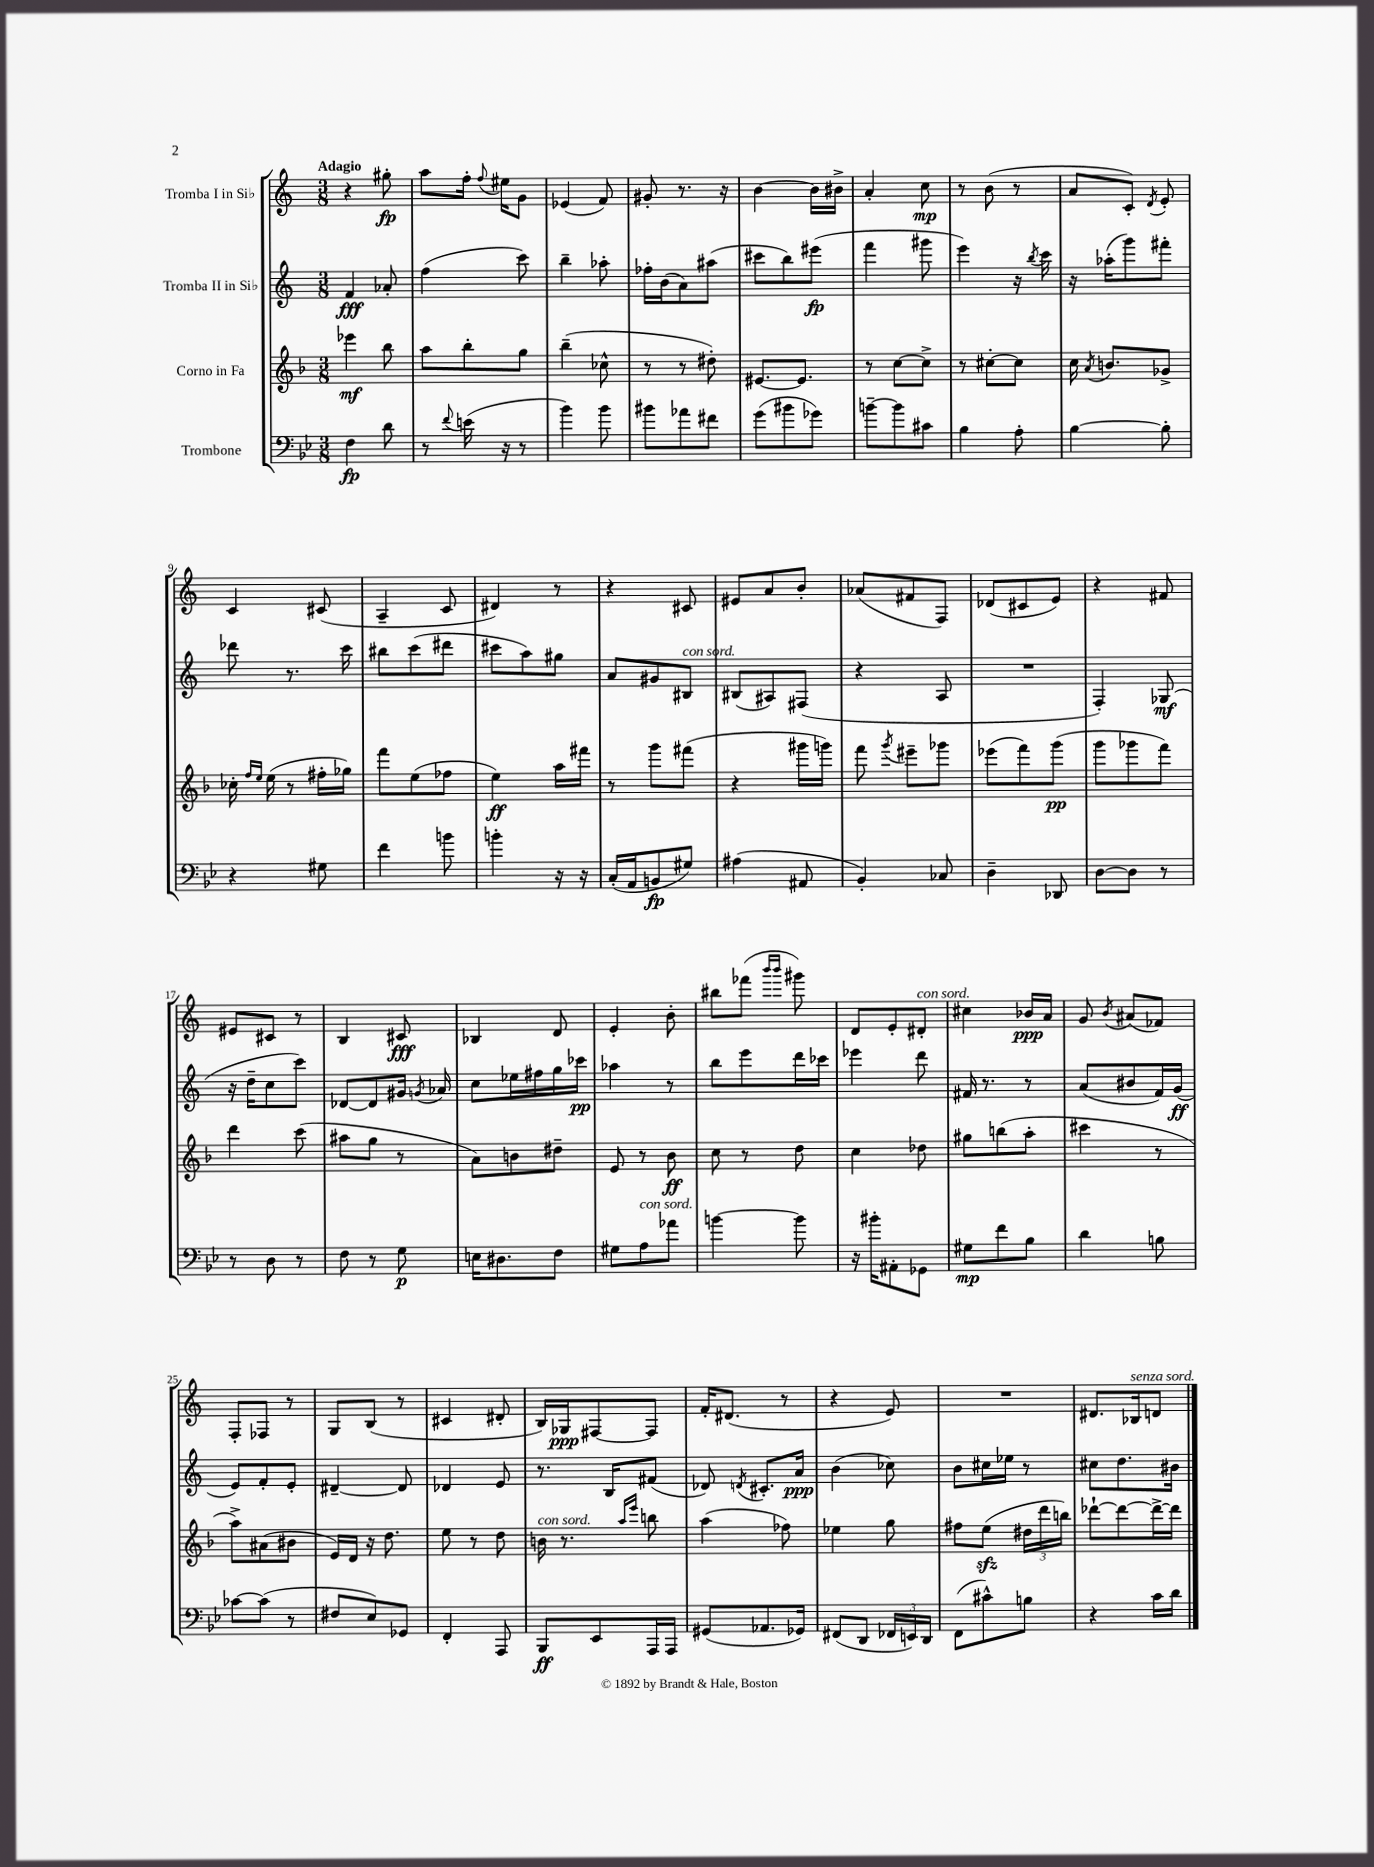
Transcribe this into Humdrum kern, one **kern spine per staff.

**kern	**dynam	**kern	**dynam	**kern	**dynam	**kern	**dynam
*part4	*part4	*part3	*part3	*part2	*part2	*part1	*part1
*staff4	*staff4	*staff3	*staff3	*staff2	*staff2	*staff1	*staff1
*I"Trombone	*	*I"Corno in Fa	*	*I"Tromba II in Si♭	*	*I"Tromba I in Si♭	*
*clefF4	*	*clefG2	*	*clefG2	*	*clefG2	*
*k[b-e-]	*	*k[b-]	*	*k[]	*	*k[]	*
*M3/8	*	*M3/8	*	*M3/8	*	*M3/8	*
=1	=1	=1	=1	=1	=1	=1	=1
!	!	!	!	!	!	!LO:TX:a:B:t=Adagio	!
4F\	fp	4eee-X\	mf	4f/	fff	4r	.
8d\	.	8bb-\	.	8a-X'/	.	8gg#X'\	fp
=2	=2	=2	=2	=2	=2	=2	=2
8r	.	8aa\L	.	(4ff\	.	8aa\L	.
8qqf/	.	.	.	.	.	.	.
(16en\	.	8bb-'\	.	.	.	16ff'\Jk	.
.	.	.	.	.	.	8qqff/	.
16r	.	.	.	.	.	16ee#X\KL	.
8r	.	8gg\J	.	8ccc\)	.	8g\J	.
=3	=3	=3	=3	=3	=3	=3	=3
4b-\)	.	(4bb-~\	.	4bb~\	.	(4e-X/	.
8b-\	.	8cc-X^^\	.	8aa-X'\	.	8f/)	.
=4	=4	=4	=4	=4	=4	=4	=4
8b#X\L	.	8r	.	16ff-X'\LL	.	8g#X'/	.
.	.	.	.	(16b\J	.	.	.
8a-X\	.	8r	.	8a\)	.	8.r	.
8f#X\J	.	8dd#X'\)	.	(8aa#X\J	.	.	.
.	.	.	.	.	.	16r	.
=5	=5	=5	=5	=5	=5	=5	=5
(8g\L	.	[8.e#X/L	.	8ccc#X\L	.	[4b\	.
8b#X\	.	.	.	8bb\)	.	.	.
.	.	8.e#/J]	.	.	.	.	.
8g-X\J)	.	.	.	(8eee#X\J	fp	16b\LL]	.
.	.	.	.	.	.	16b#X^\JJ	.
=6	=6	=6	=6	=6	=6	=6	=6
[8bn~\L	.	8r	.	4fff\	.	4a'/	.
8b\]	.	[8cc\L	.	.	.	.	.
8c#X\J	.	8cc^\J]	.	8ggg#X\	.	8cc\	mp
=7	=7	=7	=7	=7	=7	=7	=7
4B-\	.	8r	.	4eee\)	.	8r	.
.	.	[8cc#X'\L	.	.	.	(8b\	.
8A'\	.	8cc#\J]	.	16r	.	8r	.
.	.	.	.	8qbb/	.	.	.
.	.	.	.	16ccc\	.	.	.
=8	=8	=8	=8	=8	=8	=8	=8
[4B-\	.	16cc\	.	16r	.	8a/L	.
.	.	8qa/	.	.	.	.	.
.	.	8.bn/L	.	(16aa-X'\KL	.	.	.
.	.	.	.	8ggg\)	.	8c'/J)	.
.	.	.	.	.	.	8qd/	.
8B-'\]	.	8g-X^/J	.	8fff#X'\J	.	8e'/	.
!!LO:LB:g=z
=9	=9	=9	=9	=9	=9	=9	=9
4r	.	16cc-X'\	.	8ddd-X\	.	4c/	.
.	.	16qqff/LL	.	.	.	.	.
.	.	16qqee/JJ	.	.	.	.	.
.	.	(16ee\	.	.	.	.	.
.	.	8r	.	8.r	.	.	.
8G#X\	.	16ff#X'\LL	.	.	.	(8c#X/	.
.	.	16gg-X\JJ)	.	16ccc\	.	.	.
=10	=10	=10	=10	=10	=10	=10	=10
4f\	.	8fff\L	.	8bb#X\L	.	4A~/	.
.	.	(8ee\	.	(8ccc\	.	.	.
8bn\	.	8ff-X\J	.	8ddd#X\J	.	8c/	.
=11	=11	=11	=11	=11	=11	=11	=11
4bn'\	.	4ee\)	ff	8ccc#X\L	.	4d#X/)	.
.	.	.	.	8aa\)	.	.	.
16r	.	16aa\LL	.	8gg#X\J	.	8r	.
16r	.	16fff#X\JJ	.	.	.	.	.
=12	=12	=12	=12	=12	=12	=12	=12
(16C'/LL	.	8r	.	8a/L	.	4r	.
16AA/J	.	.	.	.	.	.	.
8BBn/	fp	8ggg\L	.	8g#X/	.	.	.
!	!	!	!	!LO:TX:a:i:t=con sord.	!	!	!
8G#X/J)	.	(8fff#X\J	.	8B#X/J	.	8c#X/	.
=13	=13	=13	=13	=13	=13	=13	=13
(4A#X\	.	4r	.	(8B#X/L	.	8e#X/L	.
.	.	.	.	8A#X/)	.	8a/	.
8AA#X/	.	16ggg#X\LL	.	(8F#X/J	.	8b'/J	.
.	.	16gggn\JJ)	.	.	.	.	.
=14	=14	=14	=14	=14	=14	=14	=14
4BB-'/)	.	8fff\	.	4r	.	(8a-X/L	.
.	.	8qggg/	.	.	.	.	.
.	.	8eee#X~\L	.	.	.	8f#X/	.
8C-X/	.	8ggg-X\J	.	8A/	.	8F/J)	.
=15	=15	=15	=15	=15	=15	=15	=15
4D~\	.	(8eee-X\L	.	4.r	.	(8d-X/L	.
.	.	8fff\)	.	.	.	8c#X/	.
8DD-X/	.	(8ggg\J	pp	.	.	8e/J)	.
=16	=16	=16	=16	=16	=16	=16	=16
[8D\L	.	8ggg\L	.	4F'/)	.	4r	.
8D\J]	.	8ggg-X\	.	.	.	.	.
8r	.	8fff\J)	.	(8G-X/	mf	8f#X/	.
!!LO:LB:g=z
=17	=17	=17	=17	=17	=17	=17	=17
8r	.	4ddd\	.	16r	.	8e#X/L	.
.	.	.	.	16dd~\KL	.	.	.
8D\	.	.	.	8cc\	.	8c#X/J	.
8r	.	(8ccc\	.	8ccc\J)	.	8r	.
=18	=18	=18	=18	=18	=18	=18	=18
8F\	.	8aa#X\L	.	[8d-X/L	.	4B/	.
8r	.	8gg\J	.	8d-/]	.	.	.
8G\	p	8r	.	16g#X/Jk	.	8c#X/	fff
.	.	.	.	8qgn/	.	.	.
.	.	.	.	16a-X/	.	.	.
=19	=19	=19	=19	=19	=19	=19	=19
16En\KL	.	8a\L)	.	8cc\L	.	4B-X/	.
8.D#X\	.	.	.	.	.	.	.
.	.	8bn\	.	16ee-X\L	.	.	.
.	.	.	.	16ff#X\	.	.	.
8F\J	.	8dd#X~\J	.	16gg\	.	8d/	.
.	.	.	.	16ccc-X\JJ	pp	.	.
=20	=20	=20	=20	=20	=20	=20	=20
8G#X\L	.	8e/	.	4aa-X\	.	4e'/	.
!LO:TX:a:i:t=con sord.	!	!	!	!	!	!	!
8A\	.	8r	.	.	.	.	.
8a-X\J	.	8b-\	ff	8r	.	8b'\	.
=21	=21	=21	=21	=21	=21	=21	=21
[4bn\	.	8cc\	.	8bb\L	.	8bb#X\L	.
.	.	8r	.	8eee\	.	(8fff-X\J	.
.	.	.	.	.	.	16qqbbb/LL	.
.	.	.	.	.	.	16qqbbb/JJ	.
8b\]	.	8dd\	.	16ddd\L	.	8ggg#X\)	.
.	.	.	.	16ccc-X\JJ	.	.	.
=22	=22	=22	=22	=22	=22	=22	=22
16r	.	4cc\	.	4eee-X\	.	8d/L	.
16b#X'\KL	.	.	.	.	.	.	.
8AA#X'\	.	.	.	.	.	8e'/	.
!	!	!	!	!	!	!LO:TX:a:i:t=con sord.	!
8GG-X\J	.	8dd-X\	.	8ddd\	.	8d#X'/J	.
=23	=23	=23	=23	=23	=23	=23	=23
8G#X\L	mp	8gg#X\L	.	16f#X/	.	4cc#X\	.
.	.	.	.	8.r	.	.	.
8f\	.	(8bbn\	.	.	.	.	.
8B-\J	.	8aa'\J	.	8r	.	16b-X/LL	ppp
.	.	.	.	.	.	16a/JJ	.
=24	=24	=24	=24	=24	=24	=24	=24
4d\	.	4ccc#X\	.	(8a/L	.	8g/	.
.	.	.	.	.	.	8qb/	.
.	.	.	.	8b#X/	.	(8a#X/L	.
8Bn\	.	8r	.	16f/L)	.	8f-X/J)	.
.	.	.	.	(16g/JJ	ff	.	.
!!LO:LB:g=z
=25	=25	=25	=25	=25	=25	=25	=25
[8c-X\L	.	8aa^\L)	.	8e/L)	.	8F'/L	.
(8c-\J]	.	(8a#X\	.	8f'/	.	8F-X/J	.
8r	.	8b#X\J	.	8e'/J	.	8r	.
=26	=26	=26	=26	=26	=26	=26	=26
8F#X/L	.	16e/LL)	.	[4d#X~/	.	8G/L	.
.	.	16d/JJ	.	.	.	.	.
8E-/)	.	16r	.	.	.	(8B/J	.
.	.	8.dd\	.	.	.	.	.
8GG-X/J	.	.	.	8d#/]	.	8r	.
=27	=27	=27	=27	=27	=27	=27	=27
4FF'/	.	8ee\	.	4d-X/	.	4c#X/	.
.	.	8r	.	.	.	.	.
8AAA/	.	8dd\	.	8e/	.	8d#X'/	.
=28	=28	=28	=28	=28	=28	=28	=28
!	!	!LO:TX:a:i:t=con sord.	!	!	!	!	!
8BBB-/L	ff	16bn\	.	8.r	.	16B/LL)	.
.	.	8.r	.	.	.	16G-X/J	ppp
8EE-/	.	.	.	.	.	[8F#X/	.
.	.	.	.	16B/KL	.	.	.
.	.	16qqaa/LL	.	.	.	.	.
.	.	16qqeee/JJ	.	.	.	.	.
16AAA/L	.	8bbn\	.	(8f#X/J	.	8F#/J]	.
16AAA/JJ	.	.	.	.	.	.	.
=29	=29	=29	=29	=29	=29	=29	=29
(8GG#X/L	.	(4aa\	.	8d-X/)	.	16f'/KL	.
.	.	.	.	.	.	(8.d#X/J	.
.	.	.	.	8qdn/	.	.	.
8.AA-X/	.	.	.	8.c#X'/L	.	.	.
.	.	8ff-X\)	.	.	.	8r	.
16GG-X/Jk)	.	.	.	16a/Jk	ppp	.	.
=30	=30	=30	=30	=30	=30	=30	=30
(8FF#X/L	.	4ee-X\	.	(4b\	.	4r	.
8DD/J	.	.	.	.	.	.	.
24FF-X/LL	.	8gg\	.	8cc-X\)	.	8e/)	.
24EEn/)	.	.	.	.	.	.	.
24DD/JJ	.	.	.	.	.	.	.
=31	=31	=31	=31	=31	=31	=31	=31
(8FF\L	.	8ff#X\L	.	8b\L	.	4.r	.
8c#X^^\)	.	(8eezz\J	.	16cc#X\L	.	.	.
.	.	.	.	16ee-X\JJ	.	.	.
8Bn\J	.	24dd#X\LL	.	8r	.	.	.
.	.	24ddd\	.	.	.	.	.
.	.	24bbn\JJ)	.	.	.	.	.
=32	=32	=32	=32	=32	=32	=32	=32
4r	.	[8ddd-X`\L	.	8cc#X\L	.	8.d#X/L	.
.	.	8ddd-\_	.	8.dd\	.	.	.
!	!	!	!	!	!	!LO:TX:a:i:t=senza sord.	!
.	.	.	.	.	.	16B-X/k	.
16c\LL	.	16ddd-^\L_	.	.	.	8dn/J	.
16d\JJ	.	16ddd-\JJ]	.	16b#X\Jk	.	.	.
==	==	==	==	==	==	==	==
*-	*-	*-	*-	*-	*-	*-	*-
